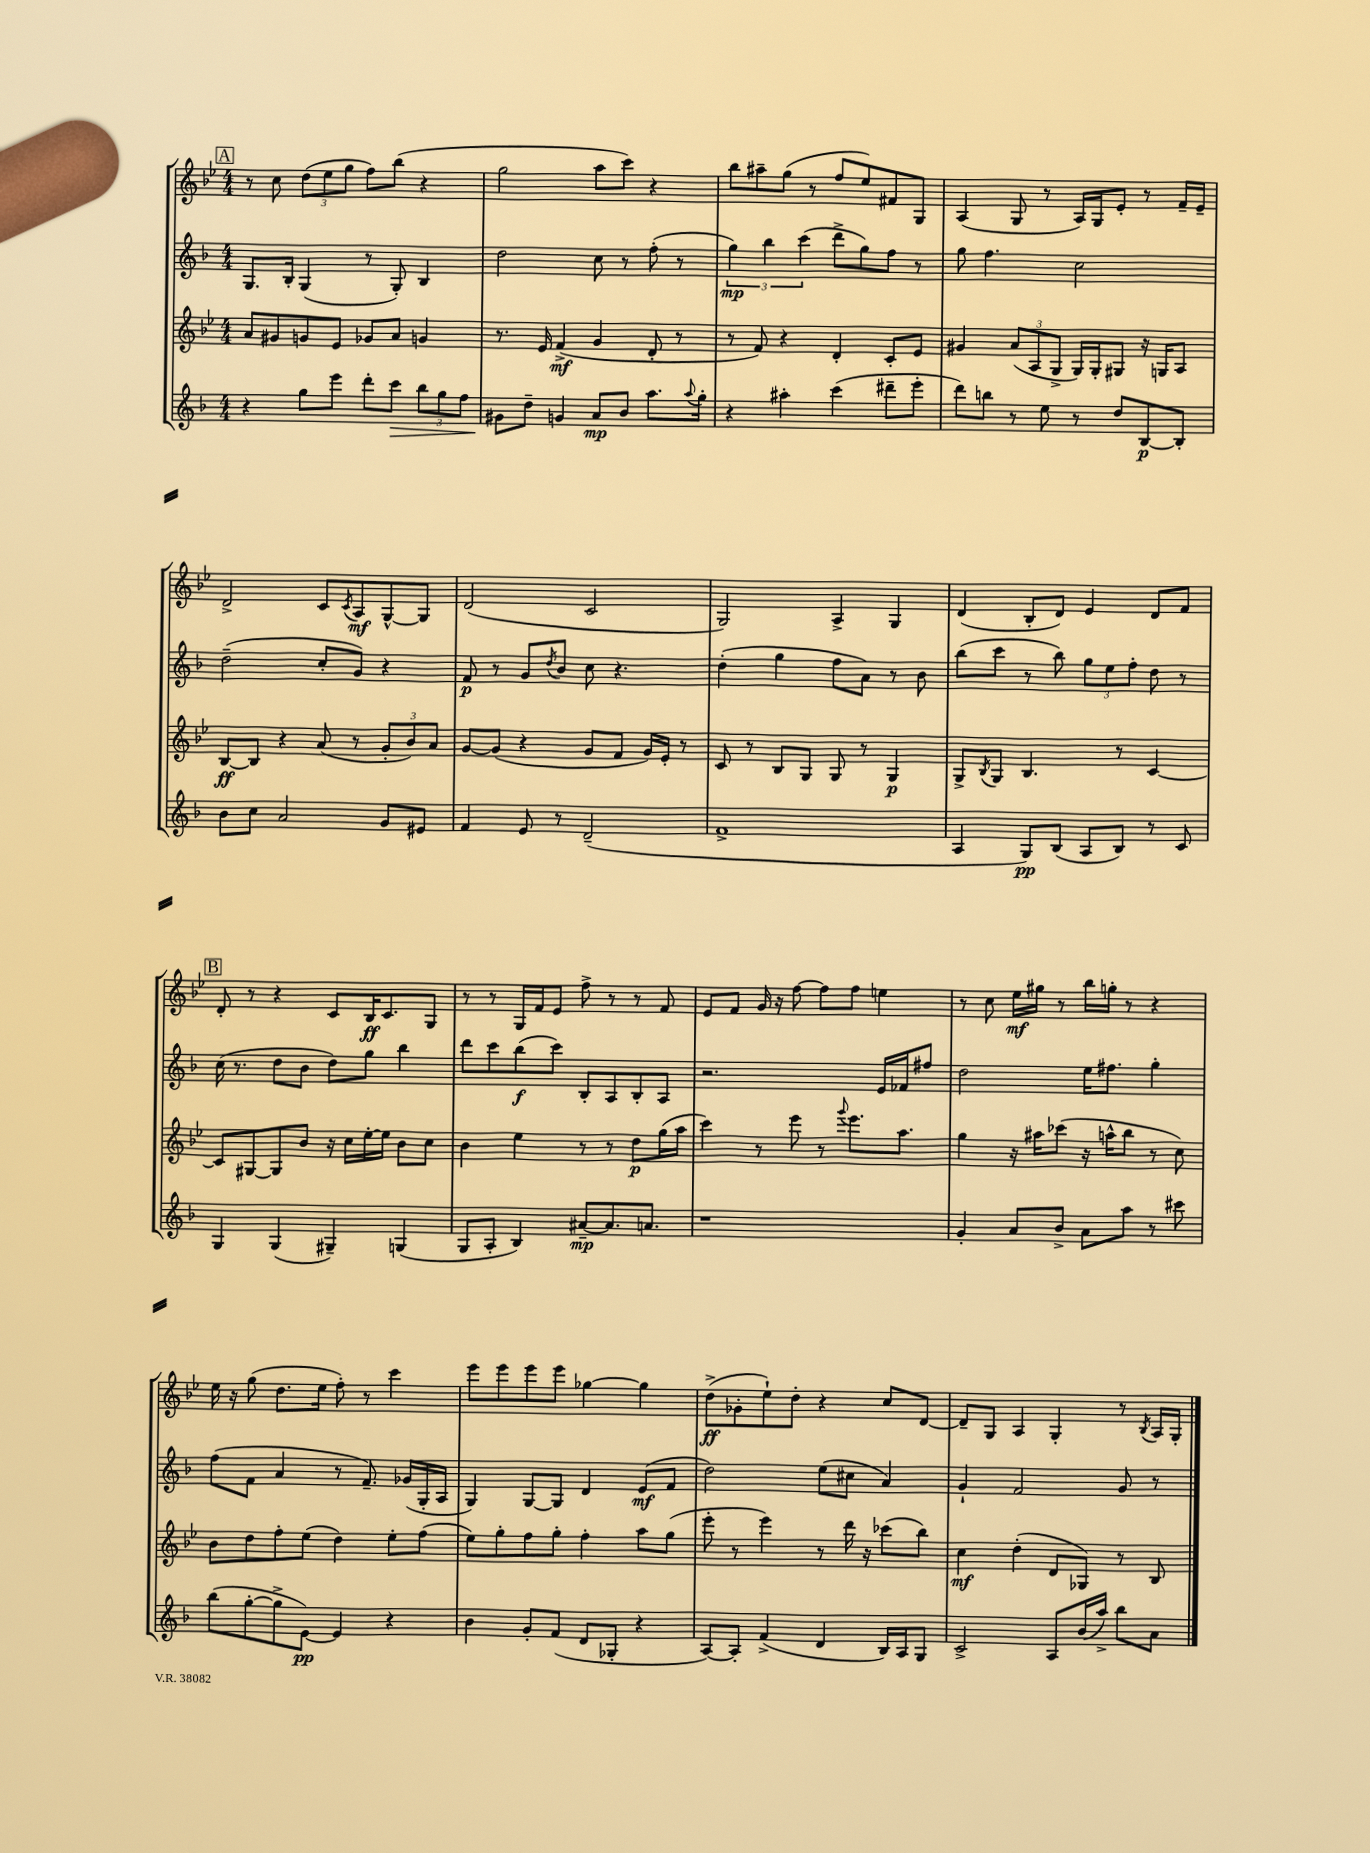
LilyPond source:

<<
\new StaffGroup <<
\new Staff = "s0" {
    \clef treble \key bes \major \numericTimeSignature \time 4/4
    \mark \markup { \box "A" } r8 c''8 \tuplet 3/2 { d''8( ees''8 g''8 } f''8) bes''8( r4 |
    g''2 a''8 c'''8) r4 |
    bes''8 ais''8-- g''8( r8 f''8 ees''8) fis'8 g8 |
    a4( g8 r8 a16) g16 ees'8-. r8 f'16-- ees'16-- |
    d'2-> c'8 \acciaccatura { c'8 } a8\mf g8~-^ g8 |
    d'2( c'2 |
    g2) a4-> g4 |
    d'4( bes8-. d'8) ees'4 d'8 f'8 |
    \mark \markup { \box "B" } d'8-. r8 r4 c'8 bes16\ff c'8. g8 |
    r8 r8 g16 f'16 ees'8 f''8-> r8 r8 f'8 |
    ees'8 f'8 g'16 r16 f''8~ f''8 f''8 e''4 |
    r8 c''8 ees''16\mf gis''16 r8 bes''16 g''16-. r8 r4 |
    ees''16 r16 g''8( d''8. ees''16 f''8-.) r8 c'''4 |
    ees'''8 ees'''8 ees'''8 ees'''8 ges''4~ ges''4 |
    d''8->\ff( ges'8-. ees''8-!) d''8-. r4 c''8 d'8~ |
    d'8-- g8 a4 g4-. r8 \acciaccatura { bes8 } a16 g16-. \bar "|." |
}
\new Staff = "s1" {
    \clef treble \key f \major \numericTimeSignature \time 4/4
    \mark \markup { \box "A" } g8. bes16-. g4( r8 g8-.) bes4 |
    d''2 c''8 r8 f''8-.( r8 |
    \tuplet 3/2 { g''4\mp) bes''4 c'''4( } d'''8-> g''8) f''8 r8 |
    g''8 f''4. c''2 |
    d''2--( c''8-. g'8) r4 |
    f'8\p r8 g'8 \acciaccatura { d''8 } bes'8 c''8 r4. |
    d''4-.( g''4 f''8 a'8) r8 bes'8 |
    bes''8( c'''8 r8 bes''8) \tuplet 3/2 { g''8 e''8 f''8-. } d''8 r8 |
    \mark \markup { \box "B" } c''16( r8. d''8 bes'8 d''8) g''8 bes''4 |
    d'''8 c'''8 bes''8\f( c'''8) bes8-. a8 bes8-. a8 |
    r2. e'16 fes'16 fis''8 |
    d''2 e''16 fis''8. g''4-. |
    f''8( f'8 a'4 r8 f'8.--) ges'16( g16-. a16 |
    g4) g8~ g8 d'4 e'8\mf( f'8 |
    d''2) e''8( cis''8 a'4) |
    g'4-! f'2 g'8 r8 \bar "|." |
}
\new Staff = "s2" {
    \clef treble \key bes \major \numericTimeSignature \time 4/4
    \mark \markup { \box "A" } a'8 gis'8 g'8 ees'8 ges'8 a'8 g'4 |
    r8. ees'16 f'4->\mf( g'4 d'8-. r8 |
    r8 f'8) r4 d'4-. c'8-. ees'8 |
    gis'4 \tuplet 3/2 { a'8( a8 g8-> } g16) g16-. gis8 r16 g16 a8 |
    bes8~\ff bes8 r4 a'8( r8 \tuplet 3/2 { g'8-. bes'8) a'8 } |
    g'8~ g'8( r4 g'8 f'8 g'16) ees'16-. r8 |
    c'8 r8 bes8 g8 g8 r8 g4\p |
    g8-> \acciaccatura { bes8 } g8 bes4. r8 c'4~ |
    \mark \markup { \box "B" } c'8 gis8~ gis8 bes'8 r16 c''16 ees''16~-. ees''16 bes'8 c''8 |
    bes'4 ees''4 r8 r8 d''8\p g''16( a''16 |
    c'''4) r8 ees'''8 r8 \appoggiatura { g'''8 } ees'''8. a''8. |
    g''4 r16 ais''16 ces'''8( r16 a''16-^ bes''8 r8 c''8) |
    bes'8 d''8 f''8-. ees''8( d''4) ees''8-. f''8( |
    ees''8) g''8-. f''8 g''8-. f''4-. a''8 g''8( |
    ees'''8-. r8 ees'''4) r8 d'''16 r16 ces'''8( bes''8) |
    c''4\mf d''4-.( d'8 ges8) r8 bes8 \bar "|." |
}
\new Staff = "s3" {
    \clef treble \key f \major \numericTimeSignature \time 4/4
    \mark \markup { \box "A" } r4 g''8 e'''8 d'''8-. c'''8\> \tuplet 3/2 { bes''8 g''8 f''8 } |
    gis'8\! d''8-- g'4 a'8\mp bes'8 a''8. \appoggiatura { a''8 } g''16-. |
    r4 ais''4-. c'''4( dis'''8-- e'''8-. |
    d'''8) b''8 r8 e''8 r8 d''8 bes8~\p bes8-. |
    bes'8 c''8 a'2 g'8 eis'8 |
    f'4 e'8 r8 d'2--( |
    f'1-> |
    a4 g8\pp) bes8( a8 bes8) r8 c'8 |
    \mark \markup { \box "B" } g4 g4( gis4--) g4( |
    g8 a8-. bes4) ais'8~--\mp ais'8. a'8. |
    r1 |
    g'4-. a'8 bes'8-> a'8 a''8 r8 cis'''8 |
    bes''8( g''8~-. g''8-> e'8~\pp) e'4 r4 |
    bes'4 g'8-. f'8( d'8 ges8-. r4 |
    a8~) a8-. f'4->( d'4 bes16) a16 g8 |
    c'2-> a8 bes'16( a''16->) bes''8 a'8 \bar "|." |
}
>>
>>
\layout { \context { \Score \remove "Bar_number_engraver" } }
